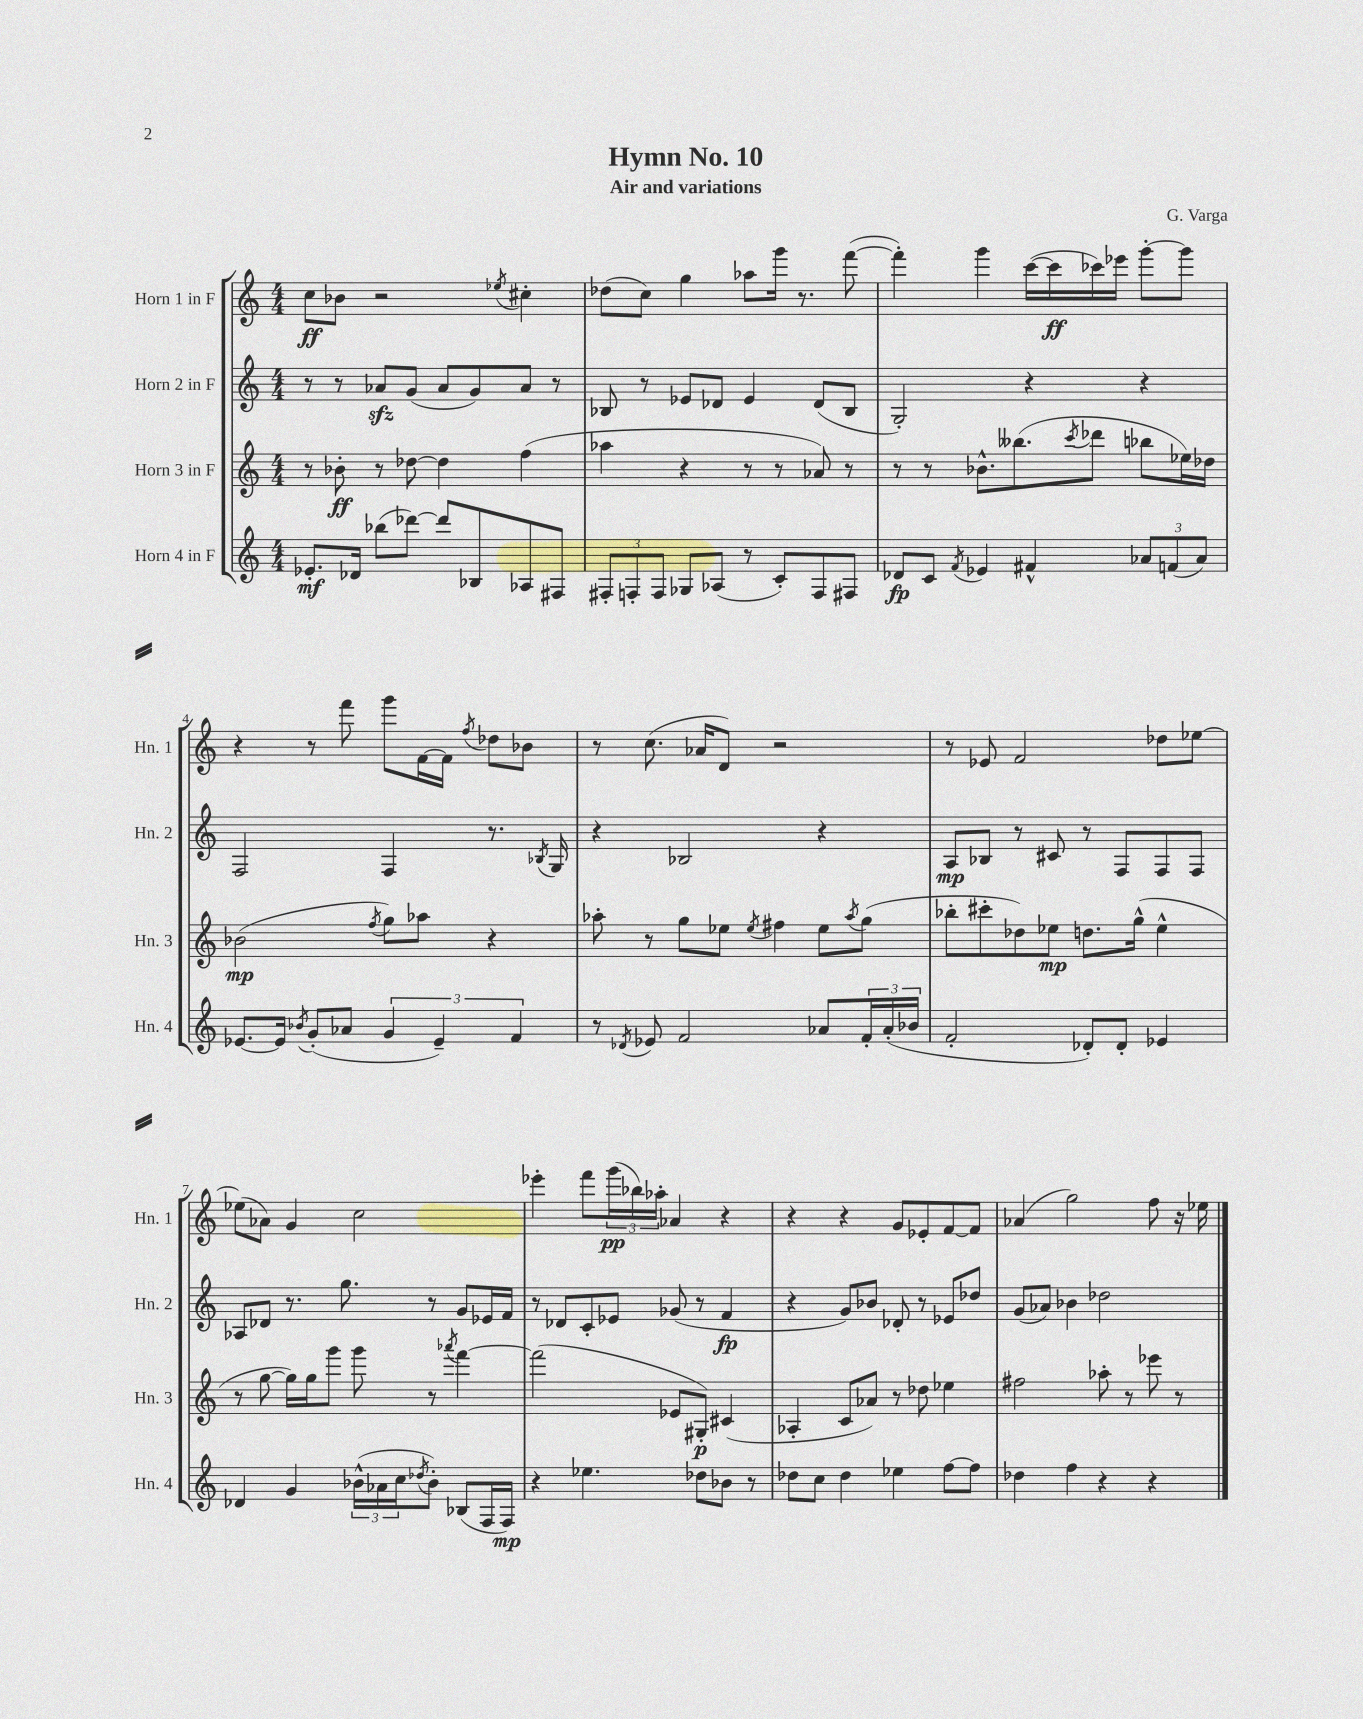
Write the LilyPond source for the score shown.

\header { title = "Hymn No. 10" composer = "G. Varga" subtitle = "Air and variations" }
<<
\new StaffGroup <<
\new Staff = "s0" \with { instrumentName = "Horn 1 in F" shortInstrumentName = "Hn. 1" } {
    \clef treble \key c \major \numericTimeSignature \time 4/4
    c''8\ff bes'8 r2 \acciaccatura { ees''8 } cis''4-. |
    des''8( c''8) g''4 aes''8 g'''16 r8. f'''8~( |
    f'''4-.) g'''4 c'''16~( c'''16\ff ces'''16) ees'''16 g'''8~-. g'''8 |
    r4 r8 f'''8 g'''8 f'16~ f'16 \acciaccatura { f''8 } des''8 bes'8 |
    r8 c''8.( aes'16 d'8) r2 |
    r8 ees'8 f'2 des''8 ees''8~ |
    ees''8( aes'8) g'4 c''2 |
    ees'''4-. f'''8 \tuplet 3/2 { g'''16\pp( bes''16) aes''16-. } aes'4 r4 |
    r4 r4 g'8 ees'8-. f'8~ f'8 |
    aes'4( g''2) f''8 r16 ees''16 \bar "|." |
}
\new Staff = "s1" \with { instrumentName = "Horn 2 in F" shortInstrumentName = "Hn. 2" } {
    \clef treble \key c \major \numericTimeSignature \time 4/4
    r8 r8 aes'8\sfz g'8( aes'8 g'8) aes'8 r8 |
    bes8 r8 ees'8 des'8 ees'4 des'8( bes8 |
    g2-.) r4 r4 |
    f2 f4 r8. \acciaccatura { bes8 } g16 |
    r4 bes2 r4 |
    a8\mp bes8 r8 cis'8 r8 f8 f8 f8 |
    aes8 des'8 r8. g''8. r8 g'8 ees'16 f'16 |
    r8 des'8 c'8-. ees'8 ges'8( r8 f'4\fp |
    r4 g'8) bes'8 des'8-. r8 ees'8 des''8 |
    g'8( aes'8) bes'4 des''2 \bar "|." |
}
\new Staff = "s2" \with { instrumentName = "Horn 3 in F" shortInstrumentName = "Hn. 3" } {
    \clef treble \key c \major \numericTimeSignature \time 4/4
    r8 bes'8-.\ff r8 des''8~ des''4 f''4( |
    aes''4 r4 r8 r8 aes'8) r8 |
    r8 r8 bes'8.-^ beses''8.( \acciaccatura { c'''8 } des'''8 bes''8 ees''16) des''16 |
    bes'2\mp( \acciaccatura { f''8 } g''8) aes''8 r4 |
    aes''8-. r8 g''8 ees''8 \acciaccatura { ees''8 } fis''4 ees''8 \acciaccatura { aes''8 } g''8( |
    bes''8-. cis'''8-. des''8) ees''8\mp d''8. g''16-^( ees''4-^ |
    r8 g''8~ g''16) g''16 g'''8 g'''8 r8 \acciaccatura { aes'''8 } f'''4~ |
    f'''2( ees'8 gis8-.\p) cis'4( |
    aes4-. c'8 aes'8) r8 des''8 ees''4 |
    fis''2 aes''8-. r8 ees'''8 r8 \bar "|." |
}
\new Staff = "s3" \with { instrumentName = "Horn 4 in F" shortInstrumentName = "Hn. 4" } {
    \clef treble \key c \major \numericTimeSignature \time 4/4
    ees'8.-.\mf des'16 bes''8( des'''8~) des'''8 bes8 aes8 fis8 |
    \tuplet 3/2 { fis8-. f8-. f8 } ges8 aes8( r8 c'8-.) f8 fis8 |
    des'8\fp c'8 \acciaccatura { f'8 } ees'4 fis'4-^ \tuplet 3/2 { aes'8 f'8( aes'8) } |
    ees'8.~ ees'16 \acciaccatura { bes'8 } g'8-.( aes'8 \tuplet 3/2 { g'4 ees'4--) f'4 } |
    r8 \acciaccatura { des'8 } ees'8 f'2 aes'8 \tuplet 3/2 { f'16-. aes'16-.( bes'16 } |
    f'2-. des'8-.) des'8-. ees'4 |
    des'4 g'4 \tuplet 3/2 { bes'16-^( aes'16 c''16 } \acciaccatura { des''8 } bes'8-.) bes8( f16 f16\mp) |
    r4 ees''4. des''8 bes'8 r8 |
    des''8 c''8 des''4 ees''4 f''8~ f''8 |
    des''4 f''4 r4 r4 \bar "|." |
}
>>
>>
